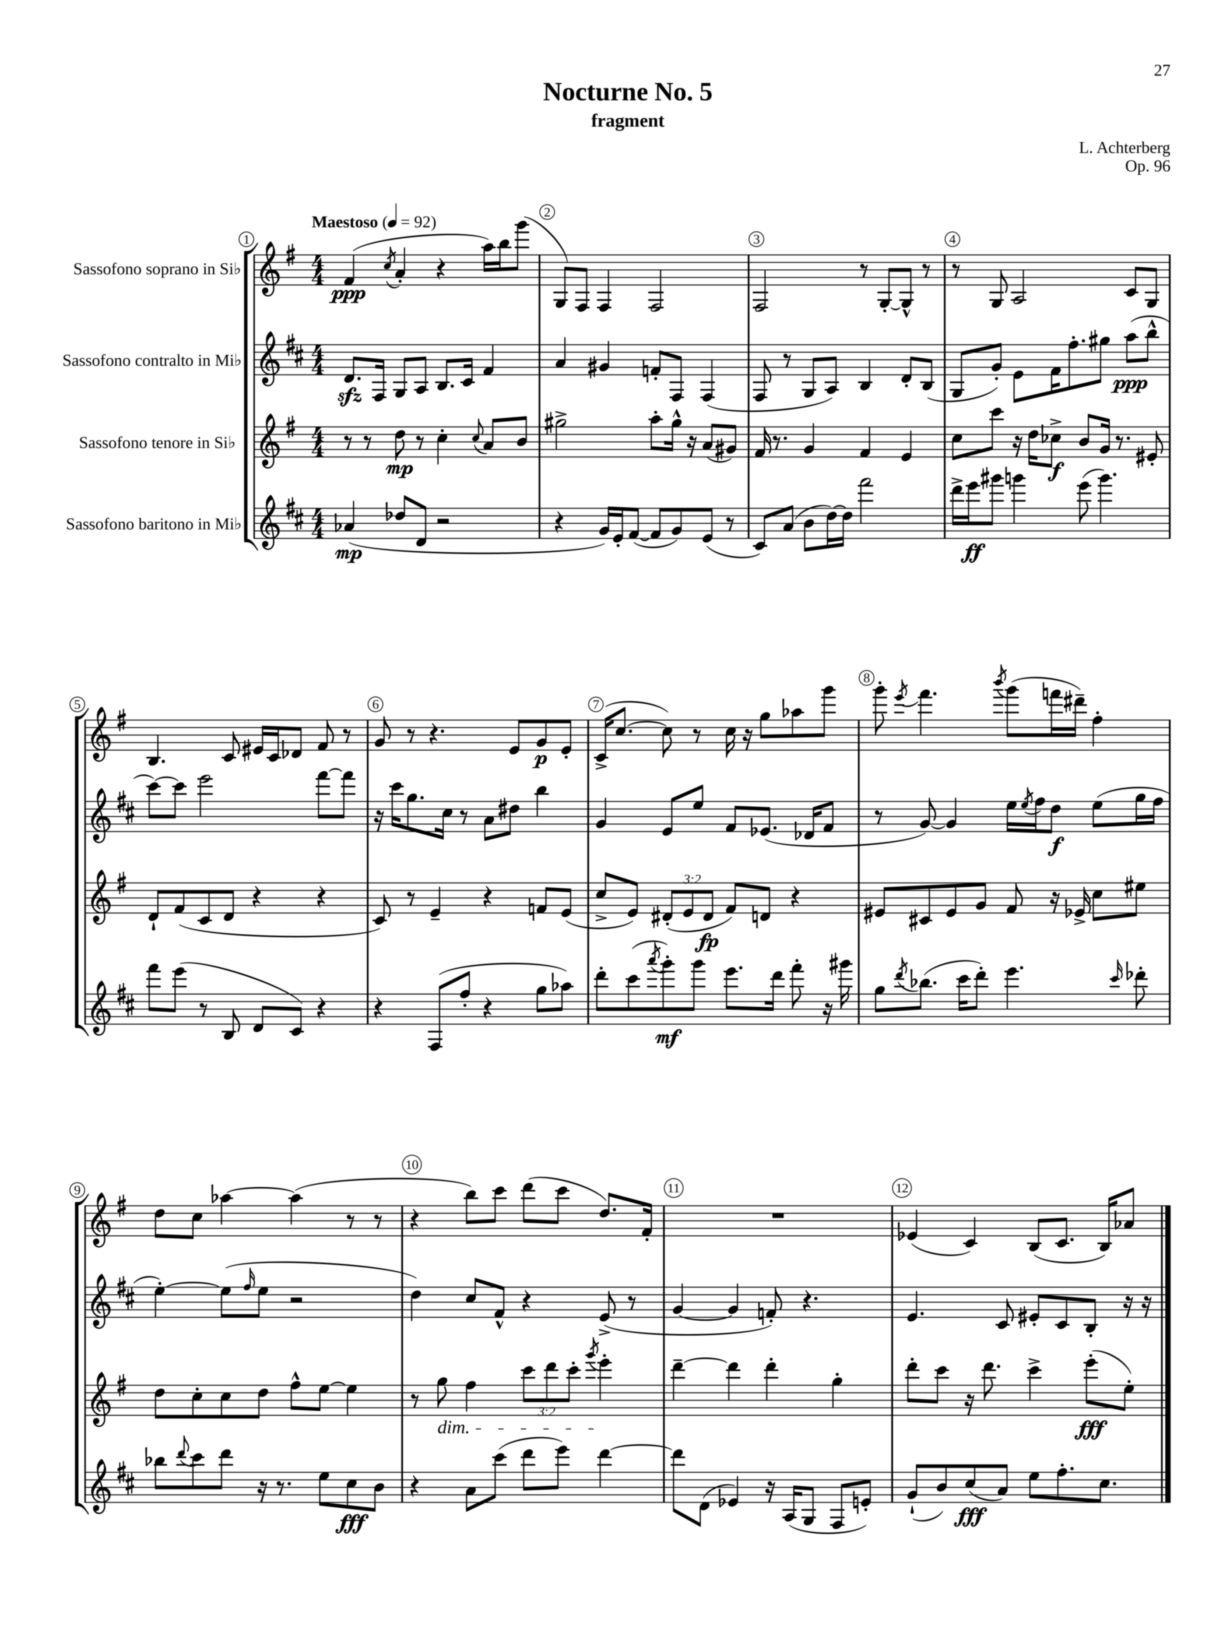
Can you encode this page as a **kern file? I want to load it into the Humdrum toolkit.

**kern	**dynam	**kern	**dynam	**kern	**dynam	**kern	**dynam
*part4	*part4	*part3	*part3	*part2	*part2	*part1	*part1
*staff4	*staff4	*staff3	*staff3	*staff2	*staff2	*staff1	*staff1
*I"Sassofono baritono in Mi♭	*	*I"Sassofono tenore in Si♭	*	*I"Sassofono contralto in Mi♭	*	*I"Sassofono soprano in Si♭	*
*clefG2	*	*clefG2	*	*clefG2	*	*clefG2	*
*k[f#c#]	*	*k[f#]	*	*k[f#c#]	*	*k[f#]	*
*M4/4	*	*M4/4	*	*M4/4	*	*M4/4	*
*MM92	*	*MM92	*	*MM92	*	*MM92	*
=1	=1	=1	=1	=1	=1	=1	=1
!	!	!	!	!	!	!LO:TX:a:B:t=Maestoso	!
(4a-X/	mp	8r	.	8.dzz/L	.	(4f#/	ppp
.	.	8r	.	.	.	.	.
.	.	.	.	16F#/Jk	.	.	.
.	.	.	.	.	.	8qcc/	.
8dd-X/L	.	8dd\	mp	8G/L	.	4a'/	.
8d/J	.	8r	.	8A/J	.	.	.
2r	.	4cc'\	.	8.B/L	.	4r	.
.	.	.	.	16c#/Jk	.	.	.
.	.	8qqcc/	.	.	.	.	.
.	.	8a/L	.	4f#/	.	16aa\LL)	.
.	.	.	.	.	.	16bb\J	.
.	.	8b/J	.	.	.	(8ggg\J	.
=2	=2	=2	=2	=2	=2	=2	=2
4r	.	2gg#X^\	.	4a/	.	8G/L)	.
.	.	.	.	.	.	8F#/J	.
16g/LL)	.	.	.	4g#X/	.	4F#/	.
16e'/J	.	.	.	.	.	.	.
([8f#/J	.	.	.	.	.	.	.
8f#/L]	.	8aa'\L	.	8fn'/L	.	2F#/	.
8g/)	.	16gg#^^\Jk	.	8F#/J	.	.	.
.	.	16r	.	.	.	.	.
(8e/J	.	(8a/L	.	(4F#/	.	.	.
8r	.	8g#X/J)	.	.	.	.	.
=3	=3	=3	=3	=3	=3	=3	=3
8c#/L)	.	16f#/	.	8F#/	.	2F#/	.
.	.	8.r	.	.	.	.	.
(8a/J	.	.	.	8r	.	.	.
8b\L	.	4g/	.	8G/L	.	.	.
[16dd\L)	.	.	.	8A/J)	.	.	.
16dd\JJ]	.	.	.	.	.	.	.
2fff#\	.	4f#/	.	4B/	.	8r	.
.	.	.	.	.	.	[8G'/L	.
.	.	4e/	.	8d'/L	.	8G^^/J]	.
.	.	.	.	(8B/J	.	8r	.
=4	=4	=4	=4	=4	=4	=4	=4
16ddd^\LL	.	8cc\L	.	8G/L	.	8r	.
16eee\J	ff	.	.	.	.	.	.
8ggg#X\J	.	8ccc\J	.	8g'/J)	.	8G/	.
4gggn\	.	16r	.	8e\L	.	2A/	.
.	.	16dd\KL	.	.	.	.	.
.	.	8cc-X^\J	f	16f#\K	.	.	.
.	.	.	.	8.ff#'\	.	.	.
(8eee\	.	8b/L	.	.	.	.	.
4.ggg\)	.	16g/Jk	.	8gg#X\J	.	.	.
.	.	8.r	.	.	.	.	.
.	.	.	.	(8aa\L	ppp	8c/L	.
.	.	8e#X'/	.	8bb^^\J	.	8G/J	.
!!LO:LB:g=z
=5	=5	=5	=5	=5	=5	=5	=5
8fff#\L	.	8d`/L	.	[8ccc#\L)	.	4.B/	.
(8eee\J	.	(8f#/	.	8ccc#\J]	.	.	.
8r	.	8c/	.	2eee\	.	.	.
8B/	.	8d/J	.	.	.	8c/	.
8d/L	.	4r	.	.	.	16e#X/LL	.
.	.	.	.	.	.	16c/J	.
8c#/J)	.	.	.	.	.	8d-X/J	.
4r	.	4r	.	[8fff#\L	.	8f#/	.
.	.	.	.	8fff#\J]	.	8r	.
=6	=6	=6	=6	=6	=6	=6	=6
4r	.	8c/)	.	16r	.	8g/	.
.	.	.	.	16ccc#\KL	.	.	.
.	.	8r	.	8.gg\	.	8r	.
(8F#/L	.	4e~/	.	.	.	4.r	.
.	.	.	.	16cc#\Jk	.	.	.
8ff#'/J	.	.	.	8r	.	.	.
4r	.	4r	.	8a\L	.	.	.
.	.	.	.	8dd#X\J	.	8e/L	.
8gg\L	.	8fn/L	.	4bb\	.	8g/	p
8aa-X\J)	.	(8e/J	.	.	.	8e'/J	.
=7	=7	=7	=7	=7	=7	=7	=7
8ddd'\L	.	8cc^/L	.	4g/	.	(16c^/KL	.
.	.	.	.	.	.	[8.cc/J	.
(8ccc#\	.	8e/J)	.	.	.	.	.
8qaaa/	.	.	.	.	.	.	.
8ggg'\)	mf	(12d#X'/L	.	8e/L	.	8cc\])	.
.	.	12e/	.	.	.	.	.
8ggg\J	.	.	.	8ee/J	.	8r	.
.	.	12d#/J	fp	.	.	.	.
8.eee\L	.	8f#/L)	.	8f#/L	.	16cc\	.
.	.	.	.	.	.	16r	.
.	.	8dn/J	.	(8.e-X/J	.	8gg\L	.
16ddd\Jk	.	.	.	.	.	.	.
8fff#'\	.	4r	.	.	.	8aa-X\	.
.	.	.	.	16d-X/KL	.	.	.
16r	.	.	.	8f#/J	.	8ggg\J	.
16ggg#X\	.	.	.	.	.	.	.
=8	=8	=8	=8	=8	=8	=8	=8
8gg\L	.	8e#X/L	.	8r	.	8ggg'\	.
8qddd/	.	.	.	.	.	8qeee/	.
(8.bb-X\J	.	8c#X/	.	[8g/)	.	4.fff#\	.
.	.	8e#/	.	4g/]	.	.	.
16ccc#\KL	.	.	.	.	.	.	.
8ddd'\J)	.	8g/J	.	.	.	.	.
.	.	.	.	.	.	8qbbb/	.
4.eee\	.	8f#/	.	16ee\LL	.	(8ggg\L	.
.	.	.	.	8qee/	.	.	.
.	.	.	.	16ff#\J	.	.	.
.	.	16r	.	8dd\J	f	16fffn\L	.
.	.	16e-X^/	.	.	.	16ddd#X~\JJ)	.
.	.	8cc\L	.	(8ee\L	.	4ff#'\	.
16qqccc#/	.	.	.	.	.	.	.
8ddd-X'\	.	8ee#X\J	.	16gg\L	.	.	.
.	.	.	.	16ff#\JJ	.	.	.
!!LO:LB:g=z
=9	=9	=9	=9	=9	=9	=9	=9
8bb-X\L	.	8dd\L	.	[4ee'\)	.	8dd\L	.
8qqddd/	.	.	.	.	.	.	.
8ccc#\	.	8cc'\	.	.	.	8cc\J	.
8ddd\J	.	8cc\	.	(8ee\L]	.	[4aa-X\	.
.	.	.	.	16qqff#/	.	.	.
16r	.	8dd\J	.	8ee\J	.	.	.
8.r	.	.	.	.	.	.	.
.	.	8ff#^^\L	.	2r	.	(4aa-\]	.
8ee\L	.	[8ee\J	.	.	.	.	.
8cc#\	fff	4ee\]	.	.	.	8r	.
8b\J	.	.	.	.	.	8r	.
=10	=10	=10	=10	=10	=10	=10	=10
4r	.	8r	.	4dd\)	.	4r	.
!	!	!LO:TX:b:i:t=dim.	!	!	!	!	!
.	.	8gg\	.	.	.	.	.
8a\L	.	4ff#\	.	8cc#/L	.	8bb\L)	.
(8ccc#\J	.	.	.	8f#^^/J	.	8ccc\J	.
8ddd\L	.	12ccc\L	.	4r	.	(8ddd\L	.
.	.	12ddd\	.	.	.	.	.
8eee\J)	.	.	.	.	.	8ccc\J	.
.	.	12ccc'\J	.	.	.	.	.
.	.	8qggg/	.	.	.	.	.
[4ddd\	.	4eee'\	.	(8e^/	.	8.dd/L)	.
.	.	.	.	8r	.	.	.
.	.	.	.	.	.	16f#'/Jk	.
=11	=11	=11	=11	=11	=11	=11	=11
8ddd\L]	.	[4ddd~\	.	[4g/	.	1r	.
(8d\J	.	.	.	.	.	.	.
4e-X/)	.	4ddd\]	.	4g/]	.	.	.
16r	.	4ddd'\	.	8fn'/)	.	.	.
(16A/KL	.	.	.	.	.	.	.
8G/J	.	.	.	4.r	.	.	.
8F#/L	.	4gg'\	.	.	.	.	.
8en'/J)	.	.	.	.	.	.	.
=12	=12	=12	=12	=12	=12	=12	=12
(8g`/L	.	8ddd'\L	.	4.e/	.	(4e-X/	.
8b/)	.	8ccc\J	.	.	.	.	.
(8cc#/	fff	16r	.	.	.	4c/)	.
.	.	8.ddd\	.	.	.	.	.
8a/J)	.	.	.	8c#/	.	.	.
8ee\L	.	4ccc^\	.	8e#X'/L	.	(8B/L	.
8.ff#'\	.	.	.	8c#/	.	8.c/J	.
.	.	(8eee'\L	fff	8B'/J	.	.	.
8.cc#\J	.	.	.	.	.	16B/KL)	.
.	.	8ee'\J)	.	16r	.	8a-X/J	.
.	.	.	.	16r	.	.	.
==	==	==	==	==	==	==	==
*-	*-	*-	*-	*-	*-	*-	*-
